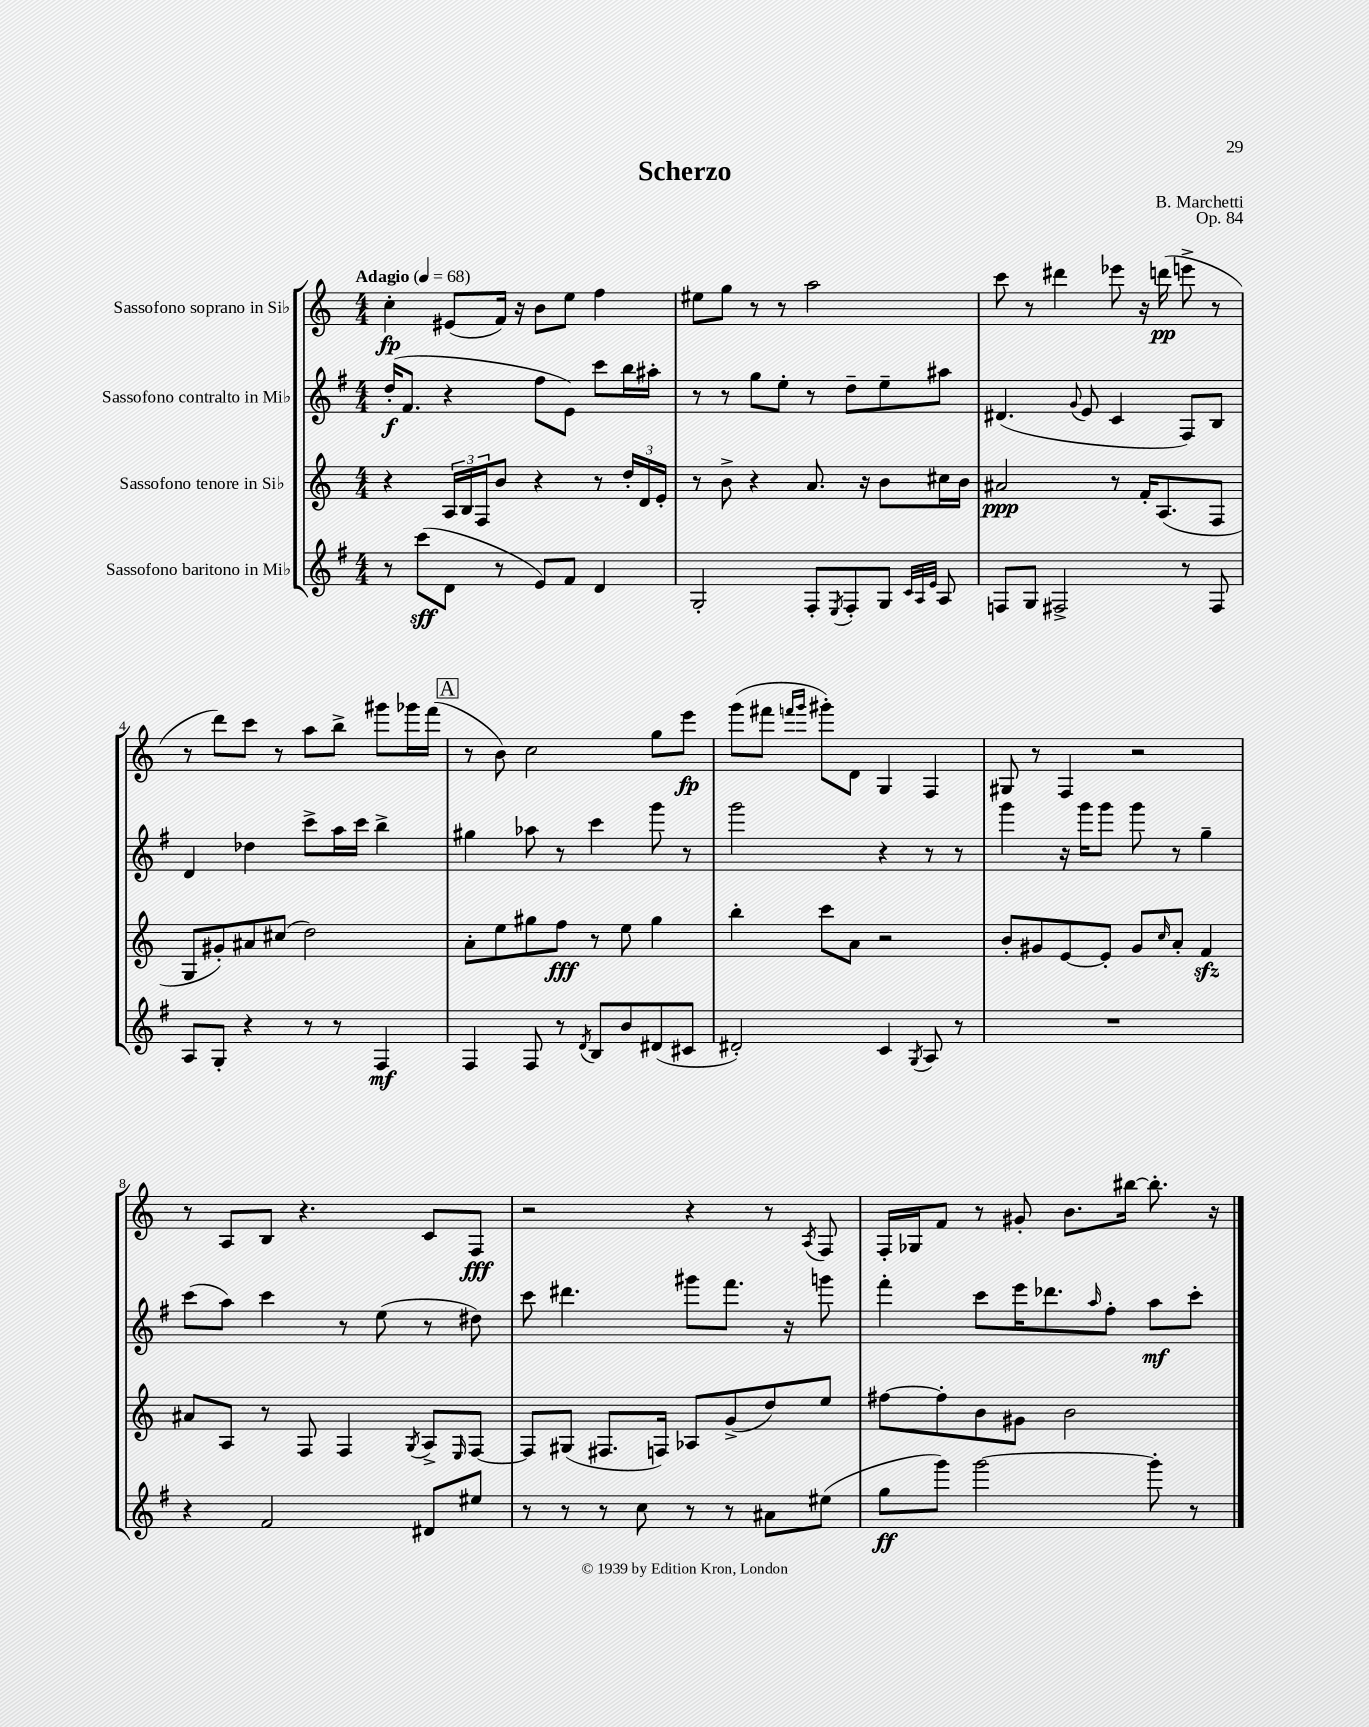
\header { title = "Scherzo" composer = "B. Marchetti" opus = "Op. 84" }
<<
\new StaffGroup <<
\new Staff = "s0" \with { instrumentName = "Sassofono soprano in Sib" } {
    \clef treble \key c \major \numericTimeSignature \time 4/4 \tempo "Adagio" 4 = 68
    c''4-.\fp eis'8( f'16) r16 b'8 e''8 f''4 |
    eis''8 g''8 r8 r8 a''2 |
    c'''8 r8 dis'''4 ees'''8 r16 d'''16\pp( e'''8-> r8 |
    r8 d'''8) c'''8 r8 a''8 b''8-> gis'''8 ges'''16 f'''16( |
    \mark \markup { \box "A" } r8 b'8) c''2 g''8 e'''8\fp |
    g'''8( fis'''8 \grace { f'''16 g'''16 } gis'''8-.) d'8 g4 f4 |
    gis8 r8 f4 r2 |
    r8 a8 b8 r4. c'8 f8\fff |
    r2 r4 r8 \acciaccatura { a8 } f8 |
    f16-. ges16 f'8 r8 gis'8-. b'8. bis''16~ bis''8.-. r16 \bar "|." |
}
\new Staff = "s1" \with { instrumentName = "Sassofono contralto in Mib" } {
    \clef treble \key g \major \numericTimeSignature \time 4/4
    d''16-.\f( fis'8. r4 fis''8 e'8) c'''8 b''16 ais''16-. |
    r8 r8 g''8 e''8-. r8 d''8-- e''8-- ais''8 |
    dis'4.( \appoggiatura { g'8 } e'8 c'4 fis8) b8 |
    d'4 des''4 c'''8-> a''16 c'''16 b''4-> |
    \mark \markup { \box "A" } gis''4 aes''8 r8 c'''4 g'''8 r8 |
    g'''2 r4 r8 r8 |
    g'''4 r16 g'''16 g'''8 g'''8 r8 g''4-- |
    c'''8( a''8) c'''4 r8 e''8( r8 dis''8) |
    c'''8 dis'''4. gis'''8 fis'''8. r16 g'''8 |
    fis'''4-. c'''8 e'''16 des'''8. \grace { a''16 } fis''8-. a''8\mf c'''8-. \bar "|." |
}
\new Staff = "s2" \with { instrumentName = "Sassofono tenore in Sib" } {
    \clef treble \key c \major \numericTimeSignature \time 4/4
    r4 \tuplet 3/2 { a16 b16 f16 } b'8 r4 r8 \tuplet 3/2 { d''16-. d'16 e'16-. } |
    r8 b'8-> r4 a'8. r16 b'8 cis''16 b'16 |
    ais'2\ppp r8 f'16-. a8.( f8 |
    g8 gis'8-.) ais'8 cis''8( d''2) |
    \mark \markup { \box "A" } a'8-. e''8 gis''8 f''8\fff r8 e''8 gis''4 |
    b''4-. c'''8 a'8 r2 |
    b'8-. gis'8 e'8~ e'8-. gis'8 \grace { c''16 } a'8-. f'4\sfz |
    ais'8 a8 r8 f8 f4 \acciaccatura { g8 } a8-> \grace { e16 } f8~ |
    f8 gis8( fis8. f16) aes8 g'8->( d''8) e''8 |
    fis''8~ fis''8-. b'8 gis'8 b'2 \bar "|." |
}
\new Staff = "s3" \with { instrumentName = "Sassofono baritono in Mib" } {
    \clef treble \key g \major \numericTimeSignature \time 4/4
    r8 c'''8\sff( d'8 r8 e'8) fis'8 d'4 |
    g2-. fis8-. \acciaccatura { e8 } fis8-. g8 \grace { c'32 a32 e'32 } a8 |
    f8 g8 fis2-> r8 fis8 |
    a8 g8-. r4 r8 r8 fis4\mf |
    \mark \markup { \box "A" } fis4 fis8 r8 \acciaccatura { d'8 } b8 b'8 dis'8( cis'8 |
    dis'2-.) c'4 \acciaccatura { g8 } a8 r8 |
    R1 |
    r4 fis'2 dis'8 eis''8 |
    r8 r8 r8 c''8 r8 r8 ais'8 eis''8( |
    g''8\ff g'''8) g'''2~ g'''8-. r8 \bar "|." |
}
>>
>>
